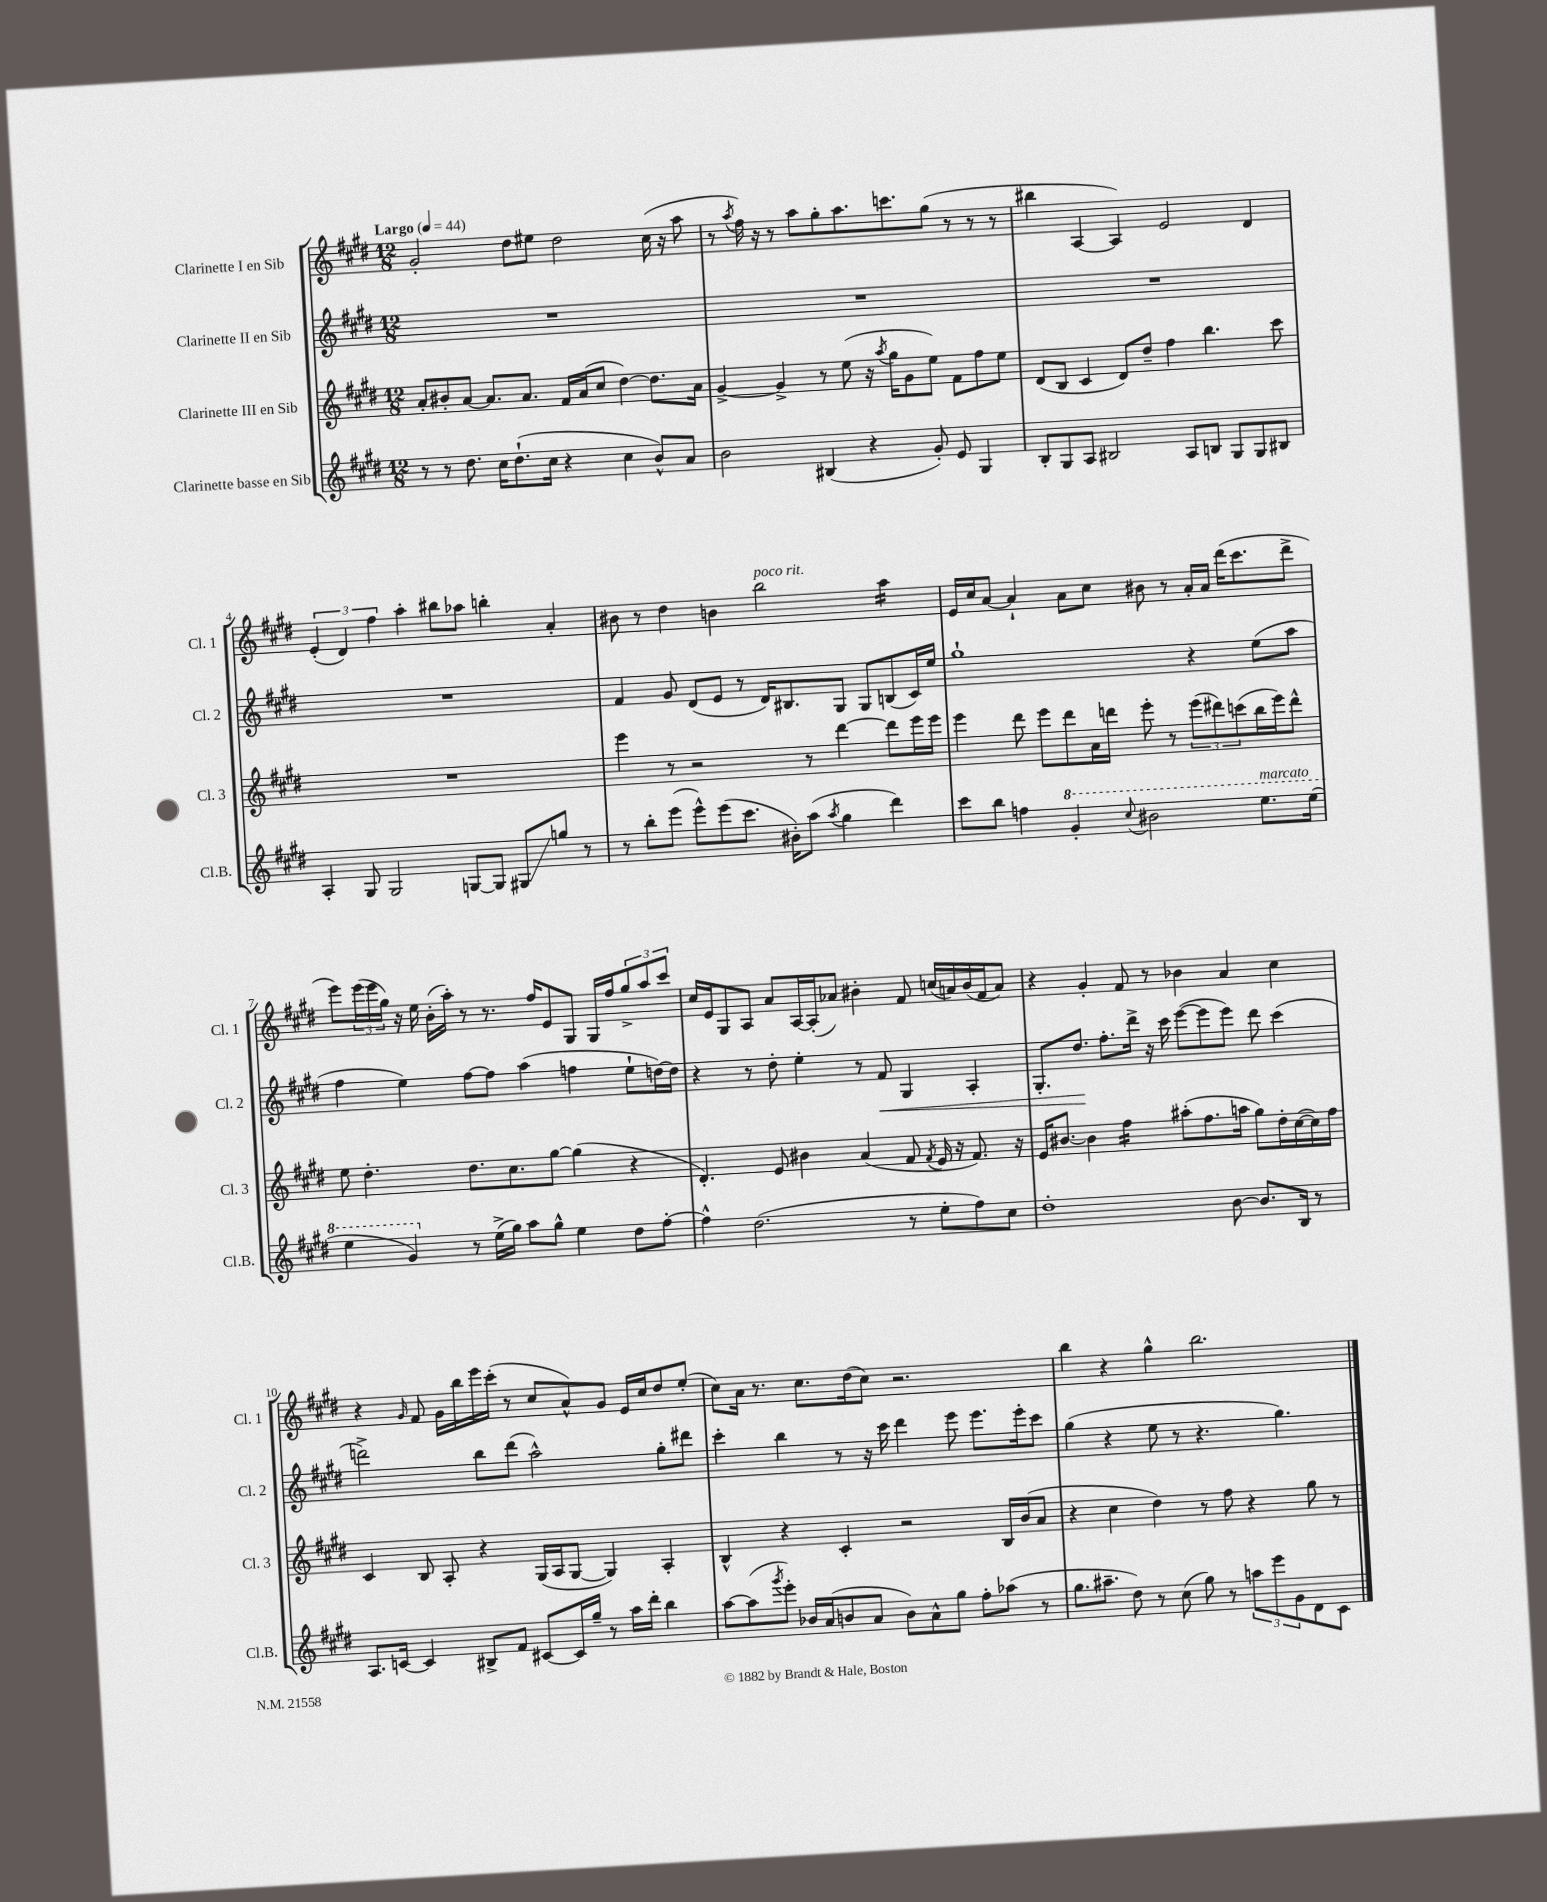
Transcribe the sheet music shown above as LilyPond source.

<<
\new StaffGroup <<
\new Staff = "s0" \with { instrumentName = "Clarinette I en Sib" shortInstrumentName = "Cl. 1" } {
    \clef treble \key e \major \numericTimeSignature \time 12/8 \tempo "Largo" 4 = 44
    gis'2-. dis''8 eis''8 dis''2 cis''16( r16 a''8 |
    r8 \acciaccatura { a''8 } fis''16) r16 r8 a''8 gis''8-. a''8. c'''8. gis''8( r8 r8 r8 |
    bis''4 a4~ a4) e'2 dis'4 |
    \tuplet 3/2 { e'4-.( dis'4) fis''4 } a''4-. bis''8 aes''8 b''4-. a'4-. |
    bis'8 r8 dis''4 b'4 b''2^\markup { \italic "poco rit." } a''4:16 |
    e'16 cis''16 a'8~ a'4-! a'8 cis''8 bis'8 r8 a'16-. a'16 dis'''16( cis'''8. dis'''8-> |
    e'''8) \tuplet 3/2 { e'''16( e'''16 gis''16) } r16 e''16 b'16-.( a''16-.) r8 r8. fis''16 e'8 gis8 gis16 fis''16 \tuplet 3/2 { gis''8-> a''8 cis'''8 } |
    cis''16 e'16 gis8 a8 a'8 a16~ a16-.( aes'8) bis'4-. fis'8 c''16( a'16) bis'16( fis'16 a'8) |
    r4 gis'4-. fis'8 r8 bes'4 a'4 cis''4 |
    r4 \grace { gis'16 } fis'8 gis'16 b''16 e'''16 cis'''16-.( r8 cis''8 a'8-^) gis'8 e'16 cis''16 dis''8 e''8-.( |
    cis''8) a'16 r8. cis''8. dis''16( cis''8) r2. |
    b''4 r4 gis''4-^ b''2. \bar "|." |
}
\new Staff = "s1" \with { instrumentName = "Clarinette II en Sib" shortInstrumentName = "Cl. 2" } {
    \clef treble \key e \major \numericTimeSignature \time 12/8
    R1. |
    R1. |
    R1. |
    R1. |
    fis'4 gis'8 dis'8( e'8 r8 dis'16) bis8. gis8 gis8 b8( cis'16) e''16 |
    gis''1-! r4 e''8( a''8 |
    fis''4 e''4) fis''8~ fis''8 a''4( f''4 e''8-! d''16~) d''16 |
    r4 r8 dis''8-. e''4-. r8 fis'8\< gis4 a4-. |
    gis8.-. dis''8.\! fis''8.-. dis'''16-> r16 cis'''16 e'''8~( e'''8 e'''8) dis'''8 cis'''4( |
    d'''2->) b''8 d'''8( a''2-^) gis''8-. dis'''8 |
    cis'''4-. b''4 r8 r16 cis'''16 dis'''4 e'''8 e'''8. e'''16-. cis'''8 |
    gis''4( r4 e''8 r8 r4. gis''4.) \bar "|." |
}
\new Staff = "s2" \with { instrumentName = "Clarinette III en Sib" shortInstrumentName = "Cl. 3" } {
    \clef treble \key e \major \numericTimeSignature \time 12/8
    a'8-. bis'8-. a'8~ a'8. a'8. fis'16 a'16( cis''8 dis''4~) dis''8. a'16 |
    gis'4~-> gis'4-> r8 e''8( r16 \acciaccatura { a''8 } gis''16 gis'8 e''8) fis'8 fis''8 e''8 |
    dis'8( b8 cis'4 dis'8) dis''8-- fis''4 b''4. cis'''8 |
    R1. |
    e'''4 r8 r2 r8 dis'''4~ dis'''8 e'''16 e'''16 |
    e'''4 dis'''8 e'''8 dis'''8 a'16 d'''16 e'''8-. r8 \tuplet 3/2 { e'''8( dis'''8) c'''8( } b''16 e'''16) dis'''8-^ |
    e''8 dis''4.-. dis''8. cis''8. gis''8~ gis''4( r4 |
    dis'4.-.) e'8 bis'4 a'4( fis'8 \acciaccatura { fis'8 } e'16 r16 fis'8.) r16 |
    e'16 bis'8.~ bis'4 fis''4:16 ais''8-.( fis''8. a''16 gis''8) dis''16-. cis''16~( cis''16) fis''16 |
    cis'4 b8 a8-. r4 gis16( a16 gis8~ gis4) a4-. |
    b4-^ r4 cis'4-. r2 b16 b'16( a'8 |
    r4 cis''4 dis''4) r8 fis''8 r4 gis''8 r8 \bar "|." |
}
\new Staff = "s3" \with { instrumentName = "Clarinette basse en Sib" shortInstrumentName = "Cl.B." } {
    \clef treble \key e \major \numericTimeSignature \time 12/8
    r8 r8 dis''8. cis''16 dis''8.-!( cis''16 r4 cis''4 b'8-^) a'8 |
    b'2 bis4( r4 gis'8-.) e'8 gis4 |
    b8-. gis8 a8 bis2 a8 b8 gis8 gis8 bis8 |
    a4-. gis8 gis2 g8~ g8 gis8\glissando g''8 r8 |
    r8 b''8-. e'''8( e'''8-^) e'''8( cis'''8. bis'16-.) a''8( \acciaccatura { a''8 } gis''4 dis'''4) |
    cis'''8 b''8 f''4 \ottava #1 gis''4-. \appoggiatura { cis'''8 } bis''2 e'''8.^\markup { \italic "marcato" } e'''16( |
    e'''4 gis''4) \ottava #0 r8 e''16->( gis''16) a''8 gis''8-^ e''4 dis''8 fis''8~-. |
    fis''4-^ dis''2.( r8 e''8-. fis''8) cis''8 |
    dis''1-. b'8~ b'8. b16 r8 |
    a8. c'16~ c'4 bis8-> fis'8 cis'8~ cis'16 gis''16-- r8 a''16 dis'''16-. b''4 |
    a''8~ a''8( \acciaccatura { gis'''8 } e'''8-.) bes'16 a'16( b'8 a'8 b'8) a'8-^ gis''8 fis''8-. aes''8( r8 |
    gis''8. ais''8.-- dis''8) r8 cis''8( gis''8) r8 \tuplet 3/2 { a''8 e'''8 gis'8 } dis'8 cis'8 \bar "|." |
}
>>
>>
